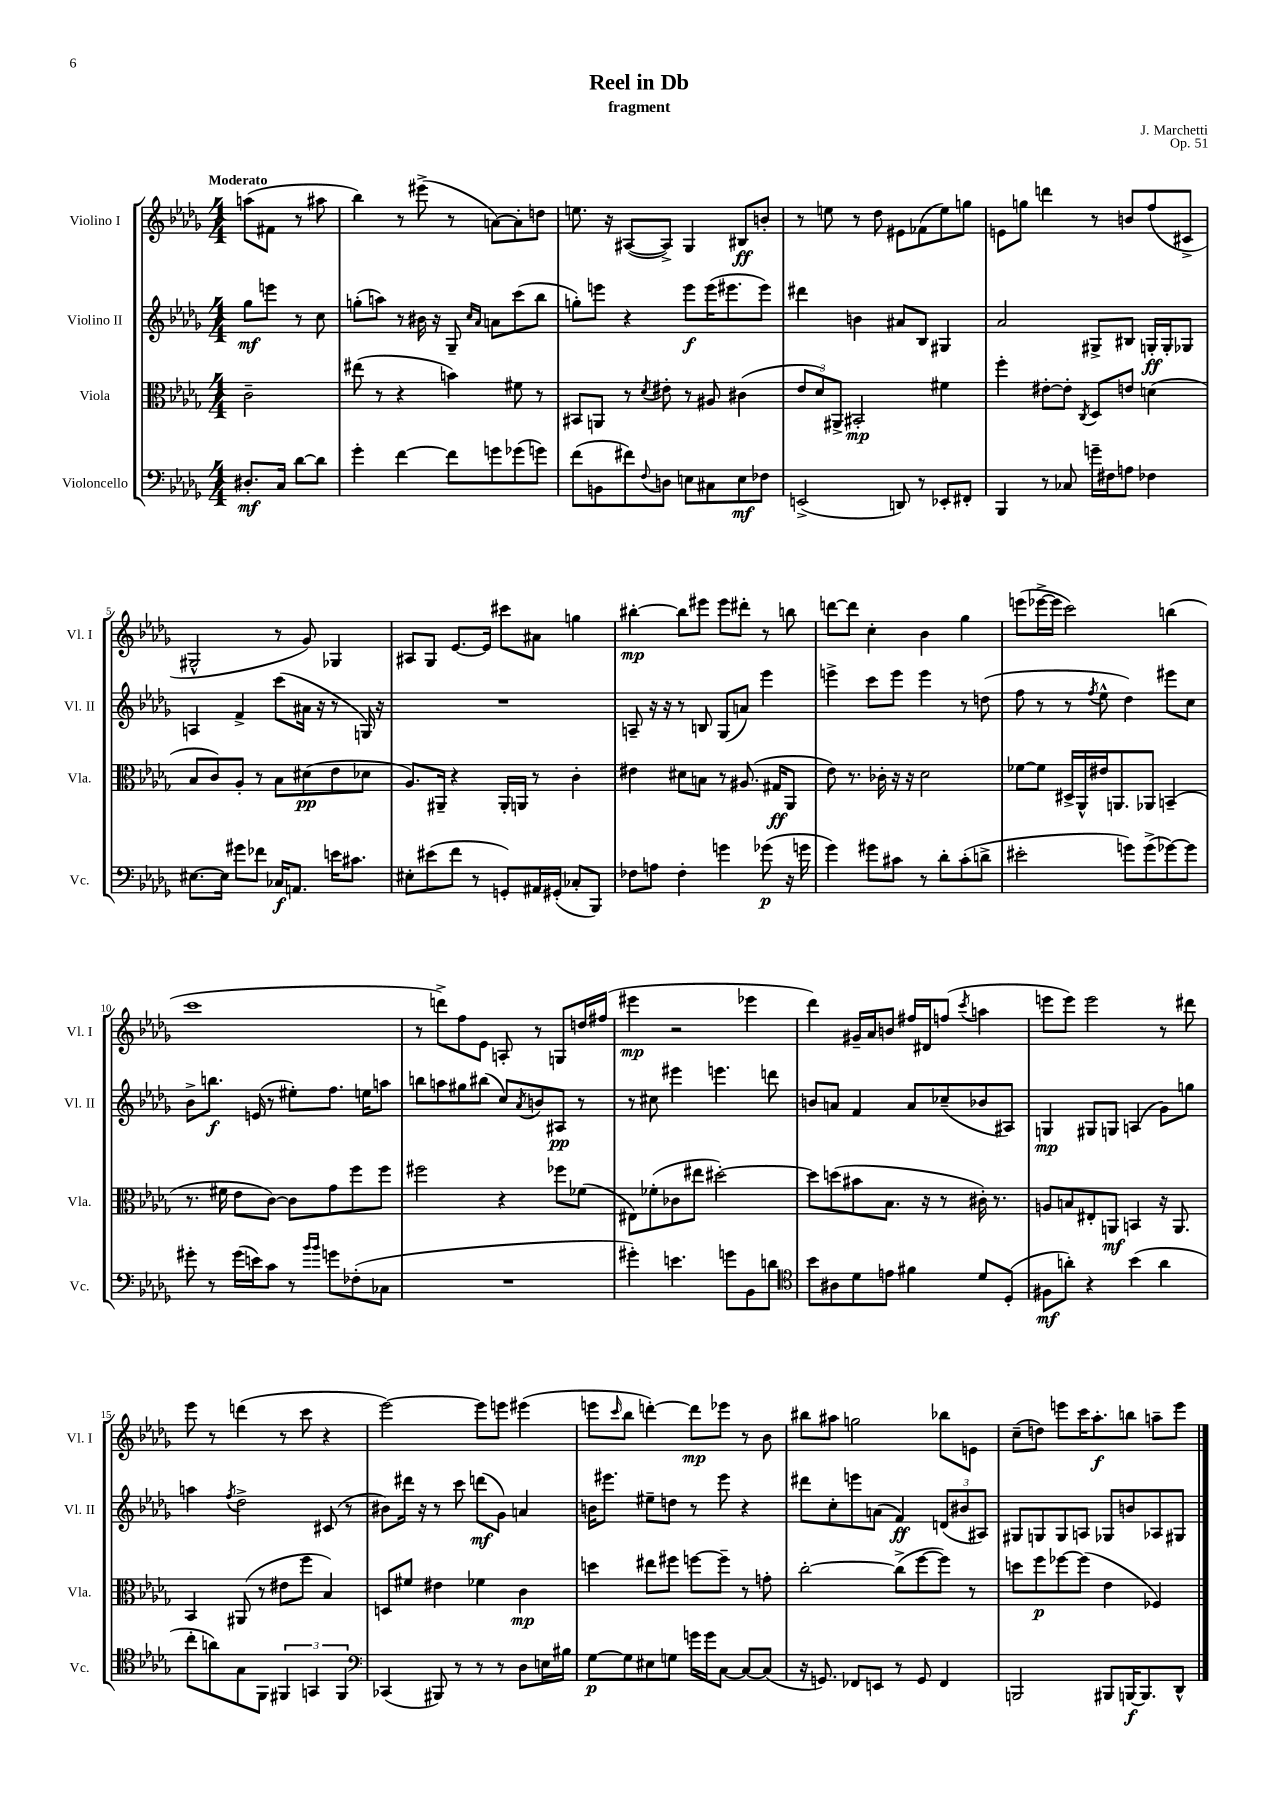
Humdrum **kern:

**kern	**dynam	**kern	**dynam	**kern	**dynam	**kern	**dynam
*part4	*part4	*part3	*part3	*part2	*part2	*part1	*part1
*staff4	*staff4	*staff3	*staff3	*staff2	*staff2	*staff1	*staff1
*I"Violoncello	*	*I"Viola	*	*I"Violino II	*	*I"Violino I	*
*I'Vc.	*	*I'Vla.	*	*I'Vl. II	*	*I'Vl. I	*
*clefF4	*	*clefC3	*	*clefG2	*	*clefG2	*
*k[b-e-a-d-g-]	*	*k[b-e-a-d-g-]	*	*k[b-e-a-d-g-]	*	*k[b-e-a-d-g-]	*
*M4/4	*	*M4/4	*	*M4/4	*	*M4/4	*
=	=	=	=	=	=	=	=
!	!	!	!	!	!	!LO:TX:a:B:t=Moderato	!
8.D#X'/L	mf	2c~\	.	8gg-\L	mf	(8aan\L	.
.	.	.	.	8eeen\J	.	8f#X\J	.
16C/Jk	.	.	.	.	.	.	.
[8d-\L	.	.	.	8r	.	8r	.
8d-\J]	.	.	.	8cc\	.	8aa#X\	.
=1	=1	=1	=1	=1	=1	=1	=1
4g-'\	.	(8ee#X\	.	(8ggn'\L	.	4bb-\)	.
.	.	8r	.	8aan\J)	.	.	.
[4f\	.	4r	.	8r	.	8r	.
.	.	.	.	16b#X\	.	(8eee#X^\	.
.	.	.	.	16r	.	.	.
8f\L]	.	4bn\)	.	8G-~/	.	8r	.
.	.	.	.	16qqcc/LL	.	.	.
.	.	.	.	16qqa-/JJ	.	.	.
8gn\	.	.	.	8an\L	.	[8an\L)	.
(8g-X\	.	8f#X\	.	(8ccc\	.	8a'\]	.
8gn\J)	.	8r	.	8bb-\J	.	8ddn\J	.
=2	=2	=2	=2	=2	=2	=2	=2
(8f\L	.	8BB#X/L	.	8ggn'\L)	.	8.een\	.
8BBn\	.	8AAn/J	.	8eeen\J	.	.	.
.	.	.	.	.	.	16r	.
8f#X\)	.	8r	.	4r	.	([8A#X/L	.
8qqF/	.	8qd-/	.	.	.	.	.
8Dn\J	.	8e#X'\	.	.	.	8A#^/J])	.
8En\L	.	8r	.	8eee\L	f	4G-/	.
8C#X\	.	8A#X/	.	(16eee\K	.	.	.
.	.	.	.	8.eee#X\	.	.	.
8E\	mf	(4c#X\	.	.	.	8B#X/L	ff
8F-X\J	.	.	.	8eee#\J)	.	8bn'/J	.
=3	=3	=3	=3	=3	=3	=3	=3
(2EEn^/	.	12e-/L	.	4ddd#X\	.	8r	.
.	.	12d-/)	.	.	.	.	.
.	.	.	.	.	.	8een\	.
.	.	12AA#X^/J	.	.	.	.	.
.	.	2BB#X'/	mp	4bn\	.	8r	.
.	.	.	.	.	.	8dd-\	.
8DDn/)	.	.	.	8a#X/L	.	8e#X\L	.
8r	.	.	.	8B-/J	.	(8f-X\	.
8EE-X'/L	.	4f#X\	.	4G#X/	.	8ee\)	.
8FF#X'/J	.	.	.	.	.	8ggn\J	.
=4	=4	=4	=4	=4	=4	=4	=4
4BBB-/	.	4ff'\	.	2a-/	.	8en\L	.
.	.	.	.	.	.	8ggn\J	.
8r	.	[8e#X'\L	.	.	.	4dddn\	.
8C-X/	.	8e#'\J]	.	.	.	.	.
.	.	8qC/	.	.	.	.	.
16gn~\LL	.	8D-/L	.	8G#X^/L	.	8r	.
16F#X\J	.	.	.	.	.	.	.
8An\J	.	8en/J	.	8B#X/J	.	8bn/L	.
4F-X\	.	(4dn\	.	16Gn'/LL	ff	(8ff/	.
.	.	.	.	16G'/J	.	.	.
.	.	.	.	8G-X/J	.	8c#X^/J	.
!!LO:LB:g=z
=5	=5	=5	=5	=5	=5	=5	=5
[8.E#X\L	.	8B-/L	.	4An/	.	2G#X^^/	.
.	.	8c/)	.	.	.	.	.
16E#\Jk]	.	.	.	.	.	.	.
8g#X\L	.	8A-'/J	.	4f^/	.	.	.
8f-X\J	.	8r	.	.	.	.	.
16C-X/KL	f	8B-\L	.	(8ccc\L	.	8r	.
8.AAn/J	.	.	.	.	.	.	.
.	.	(8d#X\	pp	16a#X\Jk	.	8g-/)	.
.	.	.	.	16r	.	.	.
16en\KL	.	8e-\	.	8r	.	4G-X/	.
8.c#X\J	.	.	.	.	.	.	.
.	.	8d-X\J	.	16Gn/)	.	.	.
.	.	.	.	16r	.	.	.
=6	=6	=6	=6	=6	=6	=6	=6
8E#X'\L	.	8.A-/L)	.	1r	.	8A#X/L	.
(8e#X\	.	.	.	.	.	8G-/J	.
.	.	16AA#X~/Jk	.	.	.	.	.
8f\J	.	4r	.	.	.	[8.e-/L	.
8r	.	.	.	.	.	.	.
.	.	.	.	.	.	16e-/Jk]	.
8GGn'/L)	.	16AA#'/LL	.	.	.	8ccc#X\L	.
.	.	16AAn/JJ	.	.	.	.	.
16AA#X/L	.	8r	.	.	.	8a#X\J	.
(16GG#X'/JJ	.	.	.	.	.	.	.
8C-X'/L	.	4c'\	.	.	.	4ggn\	.
8BBB-/J)	.	.	.	.	.	.	.
=7	=7	=7	=7	=7	=7	=7	=7
8F-X\L	.	4e#X\	.	8An~/	.	[4bb#X'\	mp
8An\J	.	.	.	16r	.	.	.
.	.	.	.	16r	.	.	.
4F-'\	.	8d#X\L	.	8r	.	8bb#\L]	.
.	.	8Bn\J	.	8Bn/	.	8eee#X\J	.
4gn\	.	8r	.	(8G-/L	.	8eee#\L	.
.	.	(8.A#X/	.	8an/J)	.	8ddd#X'\J	.
(8g-X\	p	.	.	4eee-\	.	8r	.
.	.	16G#X/KL	ff	.	.	.	.
16r	.	8AA-/J	.	.	.	8bbn\	.
16gn\	.	.	.	.	.	.	.
=8	=8	=8	=8	=8	=8	=8	=8
4g-\)	.	8e-\)	.	4eeen^\	.	[8dddn\L	.
.	.	8.r	.	.	.	8ddd\J]	.
8g#X\L	.	.	.	8ccc\L	.	4cc'\	.
.	.	16c-X'\	.	.	.	.	.
8c#X\J	.	16r	.	8eee\J	.	.	.
.	.	16r	.	.	.	.	.
8r	.	2d-\	.	4eee\	.	4b-\	.
8d-'\L	.	.	.	.	.	.	.
(8c#'\	.	.	.	8r	.	4gg-\	.
8dn^\J	.	.	.	(8ddn\	.	.	.
=9	=9	=9	=9	=9	=9	=9	=9
2e#X'\	.	[8f-X\L	.	8ff\	.	(8eeen\L	.
.	.	8f-\J]	.	8r	.	[16eee-X^\L	.
.	.	.	.	.	.	16eee-\JJ]	.
.	.	16D#X^/LL	.	8r	.	2ccc\)	.
.	.	16AA-^^/	.	.	.	.	.
.	.	.	.	8qff/	.	.	.
.	.	16e#X/J	.	8ee-^^\	.	.	.
.	.	8.AAn/	.	.	.	.	.
8gn\L)	.	.	.	4dd-\)	.	.	.
(8g^\	.	8AA-X/J	.	.	.	.	.
[8g-X\)	.	(4BBn~/	.	8eee#X\L	.	(4bbn\	.
8g-\J]	.	.	.	8cc\J	.	.	.
!!LO:LB:g=z
=10	=10	=10	=10	=10	=10	=10	=10
8g#X'\	.	8.r	.	8b-^\L	.	1ccc	.
8r	.	.	.	8.bbn\J	f	.	.
.	.	16f#X\	.	.	.	.	.
(16g#\LL	.	8e-\L	.	.	.	.	.
16en\J)	.	.	.	(16en/	.	.	.
8c\J	.	[8c\J)	.	8r	.	.	.
8r	.	8c\L]	.	8ee#X'\L)	.	.	.
16qqb-/LL	.	.	.	.	.	.	.
16qqb-/JJ	.	.	.	.	.	.	.
8gn\L	.	8g-\	.	8.ff\J	.	.	.
(8F-X'\	.	8ff\	.	.	.	.	.
.	.	.	.	16een\KL	.	.	.
8C-X\J	.	8ff\J	.	8aan\J	.	.	.
=11	=11	=11	=11	=11	=11	=11	=11
1r	.	2ff#X\	.	8bbn\L	.	8r	.
.	.	.	.	8aan\	.	8dddn^\L)	.
.	.	.	.	8gg#X\	.	8ff\	.
.	.	.	.	(8bb#X\J	.	8e-\J	.
.	.	4r	.	8cc/L)	.	8An'/	.
.	.	.	.	8qa-/	.	.	.
.	.	.	.	8bn/	.	8r	.
.	.	8ff-X\L	.	8A#X/J	pp	8Gn/L	.
.	.	(8f-X\J	.	8r	.	16ddn/L	.
.	.	.	.	.	.	(16ff#X/JJ	.
=12	=12	=12	=12	=12	=12	=12	=12
4g#X'\)	.	8E#X\L)	.	8r	.	4eee#X\	mp
.	.	(8f-X'\	.	8cc#X\	.	.	.
4.en\	.	8c-X\	.	4eee#X\	.	2r	.
.	.	8ee#X\J	.	.	.	.	.
.	.	[2dd#X'\)	.	4.eeen\	.	.	.
8gn\L	.	.	.	.	.	.	.
8BB-\	.	.	.	.	.	4eee-X\	.
8dn\J	.	.	.	8dddn\	.	.	.
=13	=13	=13	=13	=13	=13	=13	=13
*clefC4	*	*	*	*	*	*	*
8b-\L	.	8dd#\L]	.	8bn/L	.	4ddd-\)	.
8A#X\	.	(8ddn\	.	8an/J	.	.	.
8d-\	.	8b#X\	.	4f/	.	16g#X~/LL	.
.	.	.	.	.	.	16a-/J	.
8en\J	.	8.B-\J	.	.	.	8bn/J	.
4f#X\	.	.	.	8a/L	.	16ff#X/LL	.
.	.	16r	.	.	.	16d#X/J	.
.	.	8r	.	(8cc-X~/	.	(8ffn/J	.
.	.	.	.	.	.	8qccc/	.
8d-/L	.	16c#X'\)	.	8b-X/	.	4aan\	.
.	.	8.r	.	.	.	.	.
(8D-'/J	.	.	.	8A#X/J)	.	.	.
=14	=14	=14	=14	=14	=14	=14	=14
8F#X\L	mf	8An/L	.	4Gn/	mp	8eeen\L	.
8an'\J)	.	8Bn/	.	.	.	8eee\J)	.
4r	.	8E#X'/	.	8G#X/L	.	2eee\	.
.	.	8AAn/J	mf	8Gn/J	.	.	.
(4b-\	.	4BBn/	.	(4An/	.	.	.
4a\	.	16r	.	8g-\L)	.	8r	.
.	.	8.AA/	.	.	.	.	.
.	.	.	.	8ggn\J	.	8ddd#X\	.
!!LO:LB:g=z
=15	=15	=15	=15	=15	=15	=15	=15
8cc'\L	.	4BB-/	.	4aan\	.	8eee-\	.
8an\)	.	.	.	.	.	8r	.
.	.	.	.	8qff/	.	.	.
8G-\	.	(8AA#X/	.	2dd-^\	.	(4dddn\	.
8FF\J	.	8r	.	.	.	.	.
6FF#X/	.	8e#X\L	.	.	.	8r	.
.	.	8ff\J	.	.	.	8ccc\	.
6GGn/	.	.	.	.	.	.	.
.	.	4B-/)	.	(8c#X/	.	4r	.
6FF#/	.	.	.	.	.	.	.
.	.	.	.	8r	.	.	.
=16	=16	=16	=16	=16	=16	=16	=16
*clefF4	*	*	*	*	*	*	*
(4CC-X/	.	8Dn/L	.	8b#X\L)	.	[2eee-\)	.
.	.	8f#X/J	.	16ddd#X\Jk	.	.	.
.	.	.	.	16r	.	.	.
8BBB#X/)	.	4e#X\	.	8r	.	.	.
8r	.	.	.	8ccc\	.	.	.
8r	.	4f-X\	.	(8dddn\L	mf	8eee-\L]	.
8r	.	.	.	8g-\J)	.	8eeen\J	.
8D-\L	.	4c\	mp	4an/	.	(4eee#X\	.
16En\L	.	.	.	.	.	.	.
16B#X\JJ	.	.	.	.	.	.	.
=17	=17	=17	=17	=17	=17	=17	=17
[8G-\L	p	4ddn\	.	16bn\KL	.	8eeen\L	.
.	.	.	.	8.eee#X\J	.	.	.
.	.	.	.	.	.	16qqccc/	.
8G-\]	.	.	.	.	.	8bb-\J	.
8E#X\	.	8ee#X\L	.	8ee#X~\L	.	[4dddn'\)	.
8Gn\J	.	8ff#X\J	.	8ddn\J	.	.	.
16gn\LL	.	[8ffn\L	.	8r	.	8ddd\L]	mp
16g\J	.	.	.	.	.	.	.
[8C\J	.	8ff~\J]	.	8eee#\	.	8eee-X\J	.
8C/L_	.	8r	.	4r	.	8r	.
(8C/J]	.	8gn'\	.	.	.	8b-\	.
=18	=18	=18	=18	=18	=18	=18	=18
16r	.	[2cc'\	.	8ddd#X\L	.	8bb#X\L	.
8.GGn/)	.	.	.	.	.	.	.
.	.	.	.	8cc'\	.	8aa#X\J	.
8FF-X/L	.	.	.	8eeen\	.	2ggn\	.
8EEn/J	.	.	.	(8an\J	.	.	.
8r	.	(8cc^\L]	.	4f/)	ff	.	.
8GG/	.	[8ff\	.	.	.	.	.
4FF-/	.	8ff\J])	.	(12dn/L	.	8bb-X\L	.
.	.	.	.	12b#X/	.	.	.
.	.	8r	.	.	.	8en\J	.
.	.	.	.	12A#X/J)	.	.	.
=19	=19	=19	=19	=19	=19	=19	=19
2BBBn/	.	8ddn\L	.	8G#X/L	.	(8cc~\L	.
.	.	8ff\	p	8Gn/	.	8ddn\J)	.
.	.	[8ff-X\	.	8G/	.	8eeen\L	.
.	.	(8ff-\J]	.	8An/J	.	16ccc\K	.
.	.	.	.	.	.	8.aa-'\	f
8BBB#X/L	.	4e-\	.	8G-X/L	.	.	.
[16BBBn/K	f	.	.	8bn/	.	8bbn\J	.
8.BBB/]	.	.	.	.	.	.	.
.	.	4F-X/)	.	8A-X/	.	8aan~\L	.
8DD-^^/J	.	.	.	8G#X/J	.	8eee\J	.
==	==	==	==	==	==	==	==
*-	*-	*-	*-	*-	*-	*-	*-
